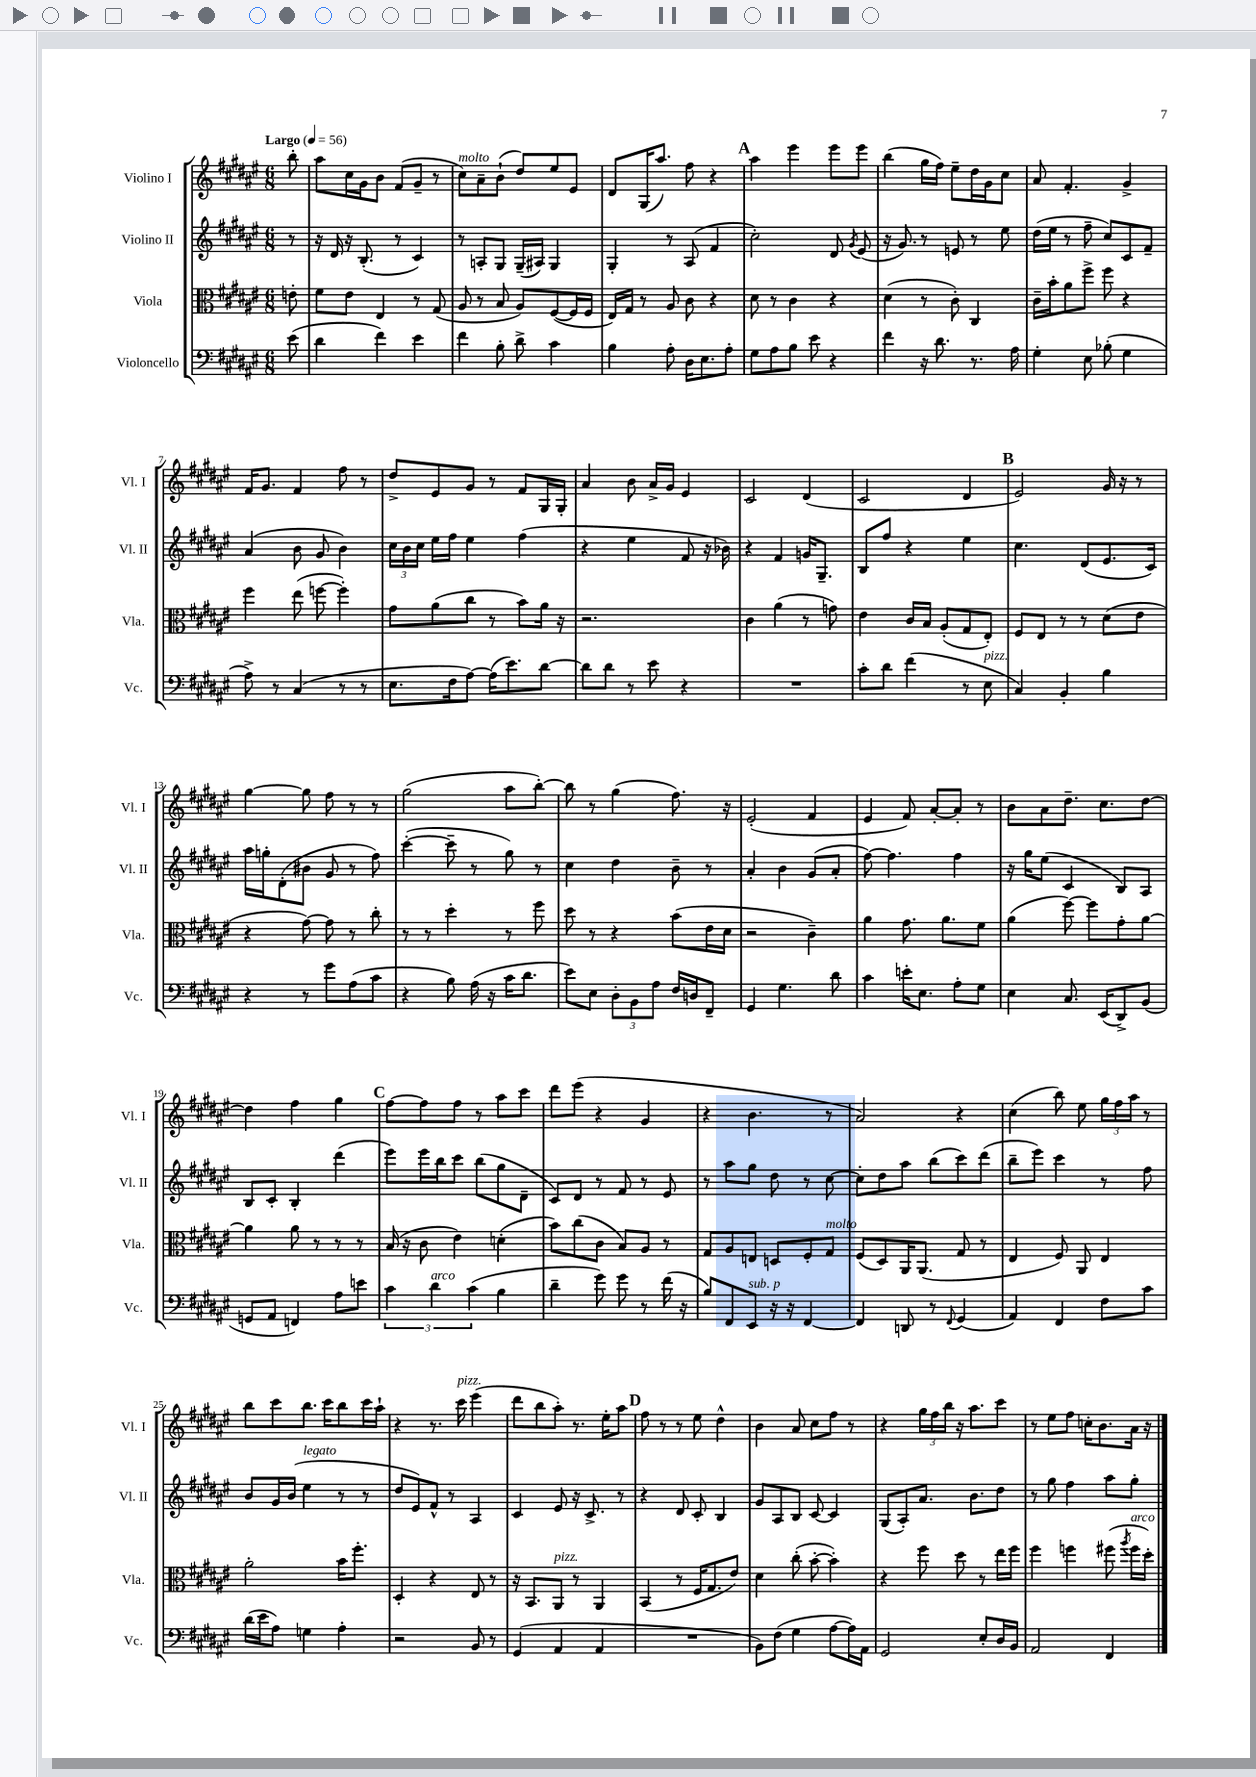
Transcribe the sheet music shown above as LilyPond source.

<<
\new StaffGroup <<
\new Staff = "s0" \with { instrumentName = "Violino I" shortInstrumentName = "Vl. I" } {
    \clef treble \key fis \major \numericTimeSignature \time 6/8 \partial 8 \tempo "Largo" 4 = 56
    \autoBeamOff b''8-. |
    ais''8[ cis''16 gis'16 b'8] fis'8[( gis'8]-- r8 |
    cis''8[^\markup { \italic "molto" }) ais'8-- b'8]-!( dis''8[) eis''8 eis'8] |
    dis'8[ gis16( ais''8.]) fis''8 r4 |
    \mark \markup { \bold "A" } ais''4 eis'''4 eis'''8[ eis'''8] |
    b''4( gis''16[ fis''16]) eis''8[-- dis''16 gis'16 cis''8] |
    ais'8 fis'4.-. gis'4-> |
    fis'16[ gis'8.] fis'4 fis''8 r8 |
    dis''8[-> eis'8 gis'8] r8 fis'8[ gis16 gis16]-. |
    ais'4 b'8 ais'16[-> gis'16] eis'4 |
    cis'2 dis'4( |
    cis'2 dis'4 |
    \mark \markup { \bold "B" } eis'2) gis'16 r16 r8 |
    gis''4~ gis''8 fis''8 r8 r8 |
    gis''2( ais''8[ b''8]~-.) |
    b''8 r8 gis''4( fis''8.) r16 |
    eis'2-.( fis'4 |
    eis'4 fis'8) ais'8[~-. ais'8]-. r8 |
    b'8[ ais'8 dis''8.]-- cis''8.[ dis''8]~ |
    dis''4 fis''4 gis''4 |
    \mark \markup { \bold "C" } fis''8[~ fis''8 fis''8] r8 ais''8[ cis'''8] |
    dis'''8[ eis'''8]( r4 gis'4 |
    r4 b'4. r8 |
    ais'2) r4 |
    cis''4( b''8) eis''8 \tuplet 3/2 { gis''16[ fis''16 ais''16] } r8 |
    b''8[ cis'''8 b''8.] cis'''16[ b''8 cis'''16 ais''16]-! |
    r4 r8. cis'''16^\markup { \italic "pizz." } eis'''4( |
    dis'''8[ b''8 ais''8]-.) r8. eis''16[-. ais''8] |
    \mark \markup { \bold "D" } fis''8 r8 r8 eis''8 dis''4-^ |
    b'4 ais'8 cis''8[ fis''8] r8 |
    r4 \tuplet 3/2 { gis''16[ fis''16 b''16] } r16 ais''8.[ cis'''8] |
    r8 eis''8[ fis''8] c''16[-. b'8. ais'16] r16 \bar "|." |
}
\new Staff = "s1" \with { instrumentName = "Violino II" shortInstrumentName = "Vl. II" } {
    \clef treble \key fis \major \numericTimeSignature \time 6/8 \partial 8
    \autoBeamOff r8 |
    r16 dis'16 r16 b8.-.( r8 cis'4) |
    r8 a8[-. gis8] gis16[--( ais16]) gis4 |
    gis4-. r8 ais8( fis'4 |
    \mark \markup { \bold "A" } cis''2-.) dis'8 \acciaccatura { gis'8 } eis'8( |
    r16 gis'8.) r8 e'8 r8 eis''8 |
    dis''16[( eis''16] r8 fis''8-- cis''8[) cis'8 fis'8]-- |
    ais'4( b'8 gis'8 b'4) |
    \tuplet 3/2 { cis''16[ b'16 cis''16] } eis''16[ fis''16] eis''4 fis''4( |
    r4 eis''4 fis'8 r16 bes'16) |
    r4 fis'4 g'16[ gis8.]-- |
    b8[ fis''8] r4 eis''4 |
    \mark \markup { \bold "B" } cis''4. dis'8[( eis'8. cis'16]) |
    ais''16[ g''16-. dis'8-.( bis'8] gis'8 r8 fis''8) |
    cis'''4~-.( cis'''8-- r8 gis''8) r8 |
    cis''4 dis''4 b'8-- r8 |
    ais'4-. b'4 gis'8[( ais'8]-. |
    fis''8~) fis''4. fis''4 |
    r16 gis''16[ eis''8]( cis'4 b8[) ais8] |
    b8[ cis'8]-. b4-. dis'''4( |
    \mark \markup { \bold "C" } eis'''8[) eis'''16 b''16 cis'''8] b''8[( gis''8 dis'8]-- |
    cis'8[) dis'8] r8 fis'8 r8 eis'8 |
    r8 ais''8[ gis''8] dis''8 r8 cis''8~ |
    cis''8[-. dis''8 ais''8] b''8[( cis'''8) dis'''8]( |
    b''8[-- eis'''8]) cis'''4 r8 fis''8 |
    b'8[ gis'16 b'16]( eis''4^\markup { \italic "legato" } r8 r8 |
    dis''8[ eis'8) fis'8]-^ r8 ais4 |
    cis'4 eis'8 r16 cis'8.-> r8 |
    \mark \markup { \bold "D" } r4 dis'8 cis'8-. b4 |
    gis'8[ ais8 b8] cis'8~ cis'4 |
    gis8[( ais8-.) ais'8.] b'8.[ dis''8] |
    r8 gis''8 fis''4 ais''8[ gis''8]-. \bar "|." |
}
\new Staff = "s2" \with { instrumentName = "Viola" shortInstrumentName = "Vla." } {
    \clef alto \key fis \major \numericTimeSignature \time 6/8 \partial 8
    \autoBeamOff e'8-. |
    fis'8[ eis'8] eis4 r8 gis8( |
    ais8 r8 b8 ais8[) fis8~( fis16 fis16] |
    eis16[) gis16] r8 ais8 cis'8 r4 |
    \mark \markup { \bold "A" } dis'8 r8 cis'4 r4 |
    dis'4( r8 cis'8-.) cis4 |
    cis'16[-- b'16-. ais'8 fis''8]-> fis''8 r4 |
    fis''4 eis''8( f''8~ f''4-.) |
    gis'8[ ais'8( cis''8] r8 b'8[) ais'16] r16 |
    r2. |
    cis'4 ais'4( r8 g'8) |
    eis'4 cis'16[ b16] ais8[-.( gis8 eis8]-.) |
    \mark \markup { \bold "B" } fis8[ eis8] r8 r8 dis'8[( eis'8] |
    r4 gis'8~) gis'8 r8 cis''8-. |
    r8 r8 dis''4-. r8 fis''8 |
    dis''8 r8 r4 b'8[( eis'16 dis'16] |
    r2 cis'4--) |
    ais'4 gis'8. ais'8.[ fis'8] |
    ais'4( fis''8~) fis''8[ gis'8-. ais'8]~ |
    ais'4 ais'8 r8 r8 r8 |
    \mark \markup { \bold "C" } b16( r16 cis'8 eis'4) d'4-.( |
    b'8[) cis''8( cis'8] b8[) ais8] r8 |
    gis8[ ais8 e8] d8[ fis8-. gis8]^\markup { \italic "molto" } |
    fis8[( dis8) ais,16 ais,8.]( gis8 r8 |
    eis4 fis8) ais,8 eis4 |
    ais'2-. b'16[ fis''8.]-. |
    dis4-. r4 eis8 r8 |
    r16 b,8.[ ais,8]^\markup { \italic "pizz." } r8 ais,4 |
    \mark \markup { \bold "D" } b,4( r8 fis16[ gis8. eis'8]) |
    dis'4 cis''8-.( b'8~-. b'4-.) |
    r4 fis''8 dis''8 r8 eis''16[ fis''16] |
    fis''4 f''4 fis''8( \acciaccatura { ais''8 } fis''16[^\markup { \italic "arco" } dis''16]-.) \bar "|." |
}
\new Staff = "s3" \with { instrumentName = "Violoncello" shortInstrumentName = "Vc." } {
    \clef bass \key fis \major \numericTimeSignature \time 6/8 \partial 8
    \autoBeamOff eis'8( |
    dis'4 fis'4) eis'4 |
    fis'4 b8-. dis'8-> cis'4 |
    b4 ais8-. dis16[ eis8. ais8]-. |
    \mark \markup { \bold "A" } gis8[ ais8 b8] eis'8 r4 |
    fis'4 r16 dis'8. r8. ais16 |
    gis4-. eis8 bes8-.( gis4 |
    ais8->) r8 cis4( r8 r8 |
    eis8.[ fis16 ais8]~) ais16[( eis'8.) dis'8]~ |
    dis'8[ dis'8] r8 eis'8 r4 |
    R2. |
    cis'8[-. dis'8] fis'4( r8 eis8^\markup { \italic "pizz." } |
    \mark \markup { \bold "B" } cis4) b,4-. b4 |
    r4 r8 gis'8[ ais8( cis'8] |
    r4 b8) ais16( r16 cis'16[ dis'8.] |
    eis'8[) eis8] \tuplet 3/2 { dis8[-. b,8 ais8] } fis16[ d16 fis,8]-- |
    gis,4 gis4. dis'8 |
    cis'4 e'16[-. eis8.] ais8[-. gis8] |
    eis4 cis8. eis,16[( dis,8->) b,8]( |
    g,8[ ais,8] f,4) ais8[ e'8] |
    \mark \markup { \bold "C" } \tuplet 3/2 { cis'4 dis'4^\markup { \italic "arco" } cis'4( } b4 |
    dis'4-- gis'8) gis'8 r8 fis'16( r16 |
    b8[) fis,8 eis,8]^\markup { \italic "sub. p" } r16 r16 fis,4~ |
    fis,4 d,8 r8 \appoggiatura { fis,8 } gis,4( |
    ais,4) fis,4 fis8[ cis'8] |
    dis'16[( eis'16 ais8]) g4 ais4-. |
    r2 b,8 r8 |
    gis,4( ais,4 ais,4 |
    \mark \markup { \bold "D" } R2. |
    b,8[) fis8]( gis4 ais8[~ ais16) ais,16] |
    gis,2 eis8[-. dis16 b,16] |
    ais,2 fis,4 \bar "|." |
}
>>
>>
